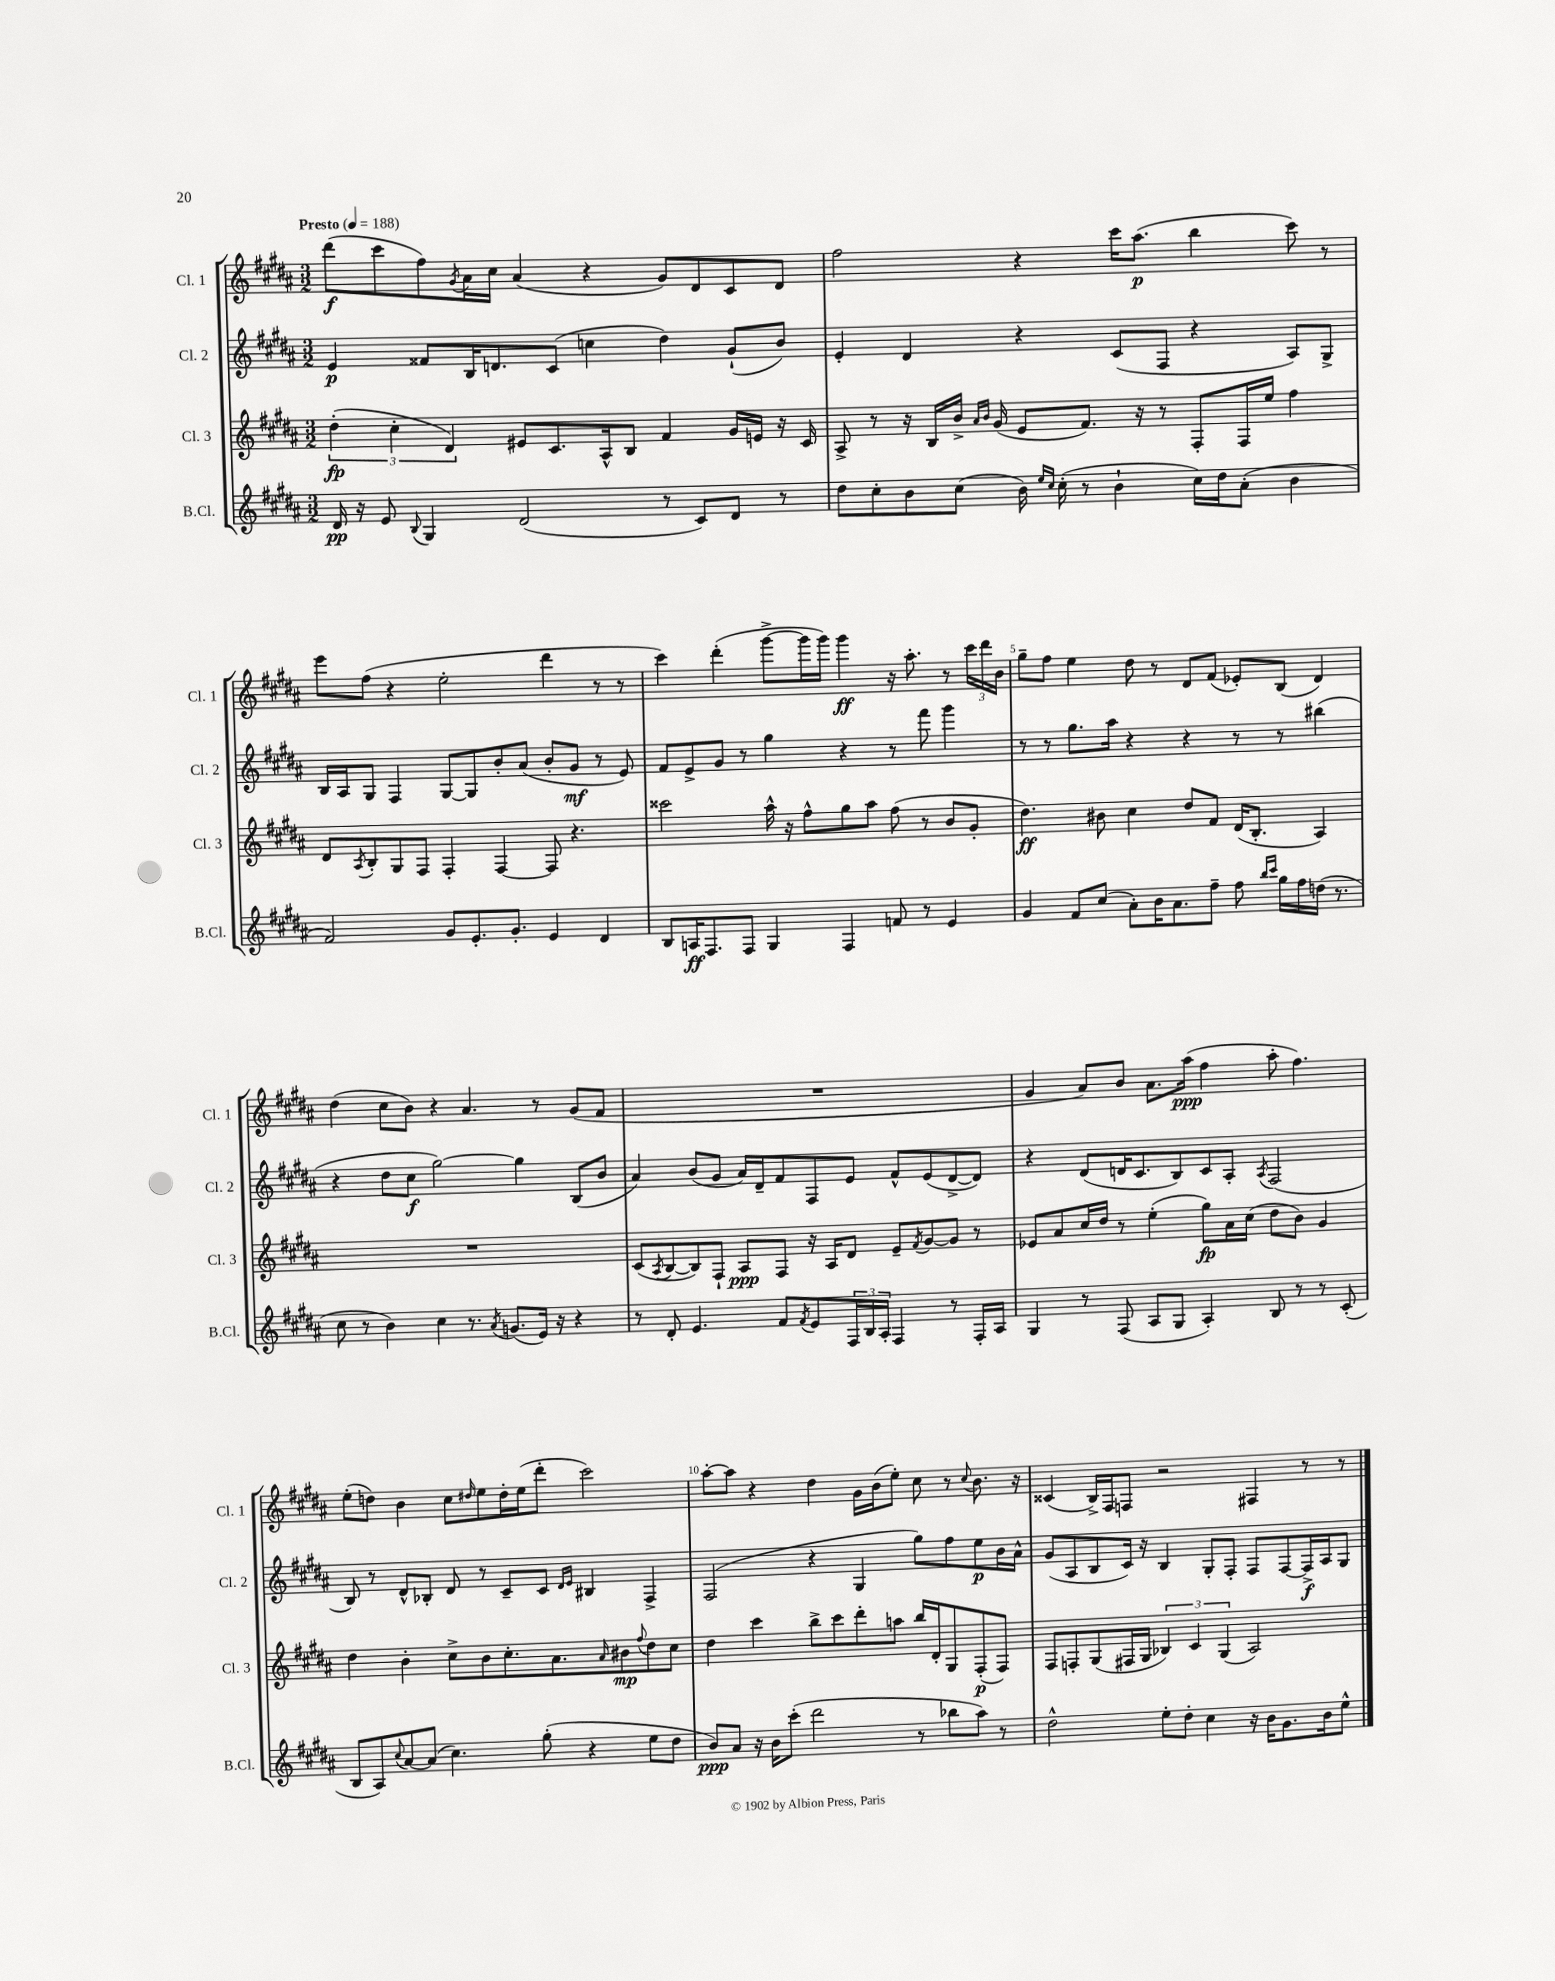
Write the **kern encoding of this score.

**kern	**kern	**kern	**kern
*staff4	*staff3	*staff2	*staff1
*clefG2	*clefG2	*clefG2	*clefG2
*k[f#c#g#d#a#]	*k[f#c#g#d#a#]	*k[f#c#g#d#a#]	*k[f#c#g#d#a#]
*M3/2	*M3/2	*M3/2	*M3/2
*MM188	*MM188	*MM188	*MM188
16d#/	(6dd#'\	4e/	(8ddd#\L
16r	.	.	.
8e/	.	.	8ccc#\
.	6cc#'\	.	.
8qqB/	.	.	.
4G#/	.	8f##/L	8ff#\)
.	6d#/)	.	.
.	.	.	8qg#/
.	.	16B/K	16a#\L
.	.	8.d/	16cc#\JJ
(2d#/	8e#/L	.	(4a#/
.	8.c#/	(8c#/J	.
.	.	4cc\	4r
.	16A#^^/k	.	.
.	8B/J	.	.
8r	4f#/	4dd#\)	8g#/L)
8c#/L)	.	.	8d#/
8d#/J	16g#/LL	(8g#`/L	8c#/
.	16e/JJ	.	.
8r	16r	8b/J)	8d#/J
.	16c#/	.	.
=	=	=	=
8dd#\L	8A#^/	4e'/	2ff#\
8cc#'\	8r	.	.
8b\	16r	4d#/	.
.	16B/LL	.	.
(8cc#\J	16b^/JJ	.	.
.	16qqa#/LL	.	.
.	16qqb/JJ	.	.
.	(16g#/	.	.
16b\)	8e/L	4r	4r
16qqee/LL	.	.	.
16qqcc#/JJ	.	.	.
(16cc#'\	.	.	.
8r	8.f#/J)	.	.
4b`\	.	(8c#/L	16ccc#\LK
.	16r	.	(8.aa#\J
.	8r	8F#/J	.
16cc#\LL)	8F#'/L	4r	4bb\
16dd#\J	.	.	.
(8a#'\J	16F#/L	.	.
.	16ee/JJ	.	.
4b\	4ff#\	8A#/L)	8ccc#\)
.	.	8G#^/J	8r
=	=	=	=
2f#/)	8d#/L	16B/LL	8eee\L
.	.	16A#/J	.
.	8qA#/	.	.
.	8B'/	8G#/J	(8ff#\J
.	8G#/	4F#/	4r
.	8F#/J	.	.
8g#/L	4F#'/	[8G#/L	2ee'\
8.e'/	.	8G#/]	.
.	[4F#/	8b'/	.
8.g#'/J	.	.	.
.	.	(8a#/J	.
4e/	8F#/]	8b'/L	4ddd#\
.	4.r	8g#/J	.
4d#/	.	8r	8r
.	.	8e/)	8r
=	=	=	=
8B/L	2ccc##\	8f#/L	4ccc#\)
16A/K	.	8e^/	.
8.F#/	.	.	.
.	.	8g#/J	(4ddd#'\
8F#/J	.	8r	.
4G#/	16aa#^^\	4gg#\	[8ggg#^\L
.	16r	.	.
.	8ff#^^\L	.	16ggg#\]L
.	.	.	16ggg#\JJ)
4F#/	8gg#\	4r	4ggg#\
.	8aa#\J	.	.
8f/	(8ff#\	8r	16r
.	.	.	8.aa#'\
8r	8r	8fff#\	.
4e/	8b/L	4ggg#\	8r
.	8g#'/J	.	24ccc#\LL
.	.	.	24ddd#\
.	.	.	24b\JJ
=	=	=	=
4g#/	4.dd#\)	8r	8gg#~\L
.	.	8r	8ff#\J
8f#/L	.	8.gg#\L	4ee\
(8cc#/J	8b#\	.	.
.	.	16aa#\Jk	.
8a#'\L)	4cc#\	4r	8dd#\
16b\K	.	.	8r
8.a#\	.	.	.
.	8dd#/L	4r	8d#/L
8ff#~\J	8f#/J	.	(8f#/J
8ff#\	(16d#/LK	8r	8e-'/L)
.	8.B'/J	.	.
16qqbb/LL	.	.	.
16qqccc#/JJ	.	.	.
16gg#\LL	.	8r	(8B/J
16ff#\	.	.	.
(16dd\JJ	4A#/)	(4bb#\	4d#/)
8.r	.	.	.
=	=	=	=
8cc#\	1.r	4r	(4dd#\
8r	.	.	.
4b\)	.	8dd#\L	8cc#\L
.	.	8cc#\J	8b\J)
4cc#\	.	[2gg#\)	4r
8.r	.	.	4.a#/
8qa#/	.	.	.
(8.g/L	.	.	.
.	.	4gg#\]	.
16e/Jk)	.	.	8r
16r	.	.	.
4r	.	(8B/L	(8g#/L
.	.	8b/J	8f#/J
=	=	=	=
8r	(8c#/L	4a#/)	1.r
.	8qA#/	.	.
8d#'/	[8B/	.	.
4.e/	8B/])	(8b/L	.
.	8F#`/J	8g#/J	.
.	8A#/L	16a#/LL)	.
.	.	16d#~/J	.
8f#/L	8F#/J	8f#/	.
8qf#/	.	.	.
8e/	16r	8F#/	.
.	16A#/LK	.	.
24F#/L	8d#/J	8e/J	.
24B/	.	.	.
24A#'/JJ	.	.	.
4F#/	8e~/L	8f#^^/L	.
.	8qf#/	.	.
.	[8g#/	(8e/	.
8r	8g#/]J	[8d#^/	.
16F#'/LL	8r	8d#/]J)	.
16A#/JJ	.	.	.
=	=	=	=
4G#/	8e-/L	4r	4g#/
.	8a#/	.	.
8r	16cc#/L	(8d#/L	8a#/L)
.	16dd#/JJ	.	.
(8F#/	8r	16d/K	8b/J
.	.	8.c#/	.
8A#/L	(4ee'\	.	8.a#\L
8G#/J	.	8B/)	.
.	.	.	(16aa#\Jk
4A#'/)	8gg#\L)	8c#/	4ff#\
.	16a#\L	8A#'/J	.
.	(16cc#\JJ	.	.
.	.	8qA#/	.
8B/	8dd#\L	(2F#/	8aa#'\
8r	8b\J)	.	4.ff#\)
8r	4g#/	.	.
(8c#'/	.	.	.
=	=	=	=
8B/L	4dd#\	8B/)	(8ee'\L
8A#/)	.	8r	8dd\J)
8qqcc#/	.	.	.
[8a#/	4b'\	8d#^^/L	4b\
(8a#/]J	.	8B-'/J	.
4.cc#\)	8cc#^\L	8d#/	8cc#\L
.	.	.	16qqdd#/
.	8b\	8r	8ee\
.	8.cc#'\	8c#~/L	16dd#'\L
.	.	.	(16ee\J
(8gg#'\	.	8c#/J	8ddd#'\J
.	8.a#\	.	.
.	.	16qqd#/LL	.
.	.	16qqe/JJ	.
4r	.	4B#/	2ccc#\)
.	16qqa#/	.	.
.	8b#\	.	.
.	8qqff#/	.	.
8ee\L	8dd#\	4F#^/	.
8dd#\J	8cc#\J	.	.
=	=	=	=
8b/L)	4dd#\	(2F#/	[8aa#'\L
8a#/J	.	.	8aa#\]J
16r	4ccc#\	.	4r
16b\LK	.	.	.
(8ccc#'\J	.	.	.
2ddd#\	8bb^\L	4r	4dd#\
.	8ccc#\	.	.
.	8ddd#'\	4G#/	16g#\LL
.	.	.	(16b\J
.	8aa\J	.	8ee'\J)
8r	16bb/LL	8gg#\L)	8cc#\
.	16d#'/J	.	.
8bb-\L	8G#/	8ff#\	8r
.	.	.	8qqcc#/
8aa#\J)	(8F#'/	8ee\	8.b\
8r	8F#/J)	16b\L	.
.	.	16a#^^\JJ	16r
=	=	=	=
2dd#^^\	8F#/L	(8g#/L	(4c##/
.	8F'/	8A#/	.
.	(8G#/	8B/	16B^/LL)
.	.	.	16F#/J
.	16F#/L	16c#/Jk)	8F/J
.	16G#/JJ	16r	.
8ee'\L	6B-/)	4B/	2r
8dd#'\J	.	.	.
.	6c#/	.	.
4cc#\	.	8G#'/L	.
.	(6G#/	.	.
.	.	8F#'/J	.
16r	2A#/)	8F#/L	4F#/
16b\LK	.	.	.
8.g#\	.	[8F#/	.
.	.	16F#^/]L	8r
16b\k	.	16A#/J	.
8ee^^\J	.	8G#/J	8r
==	==	==	==
*-	*-	*-	*-
